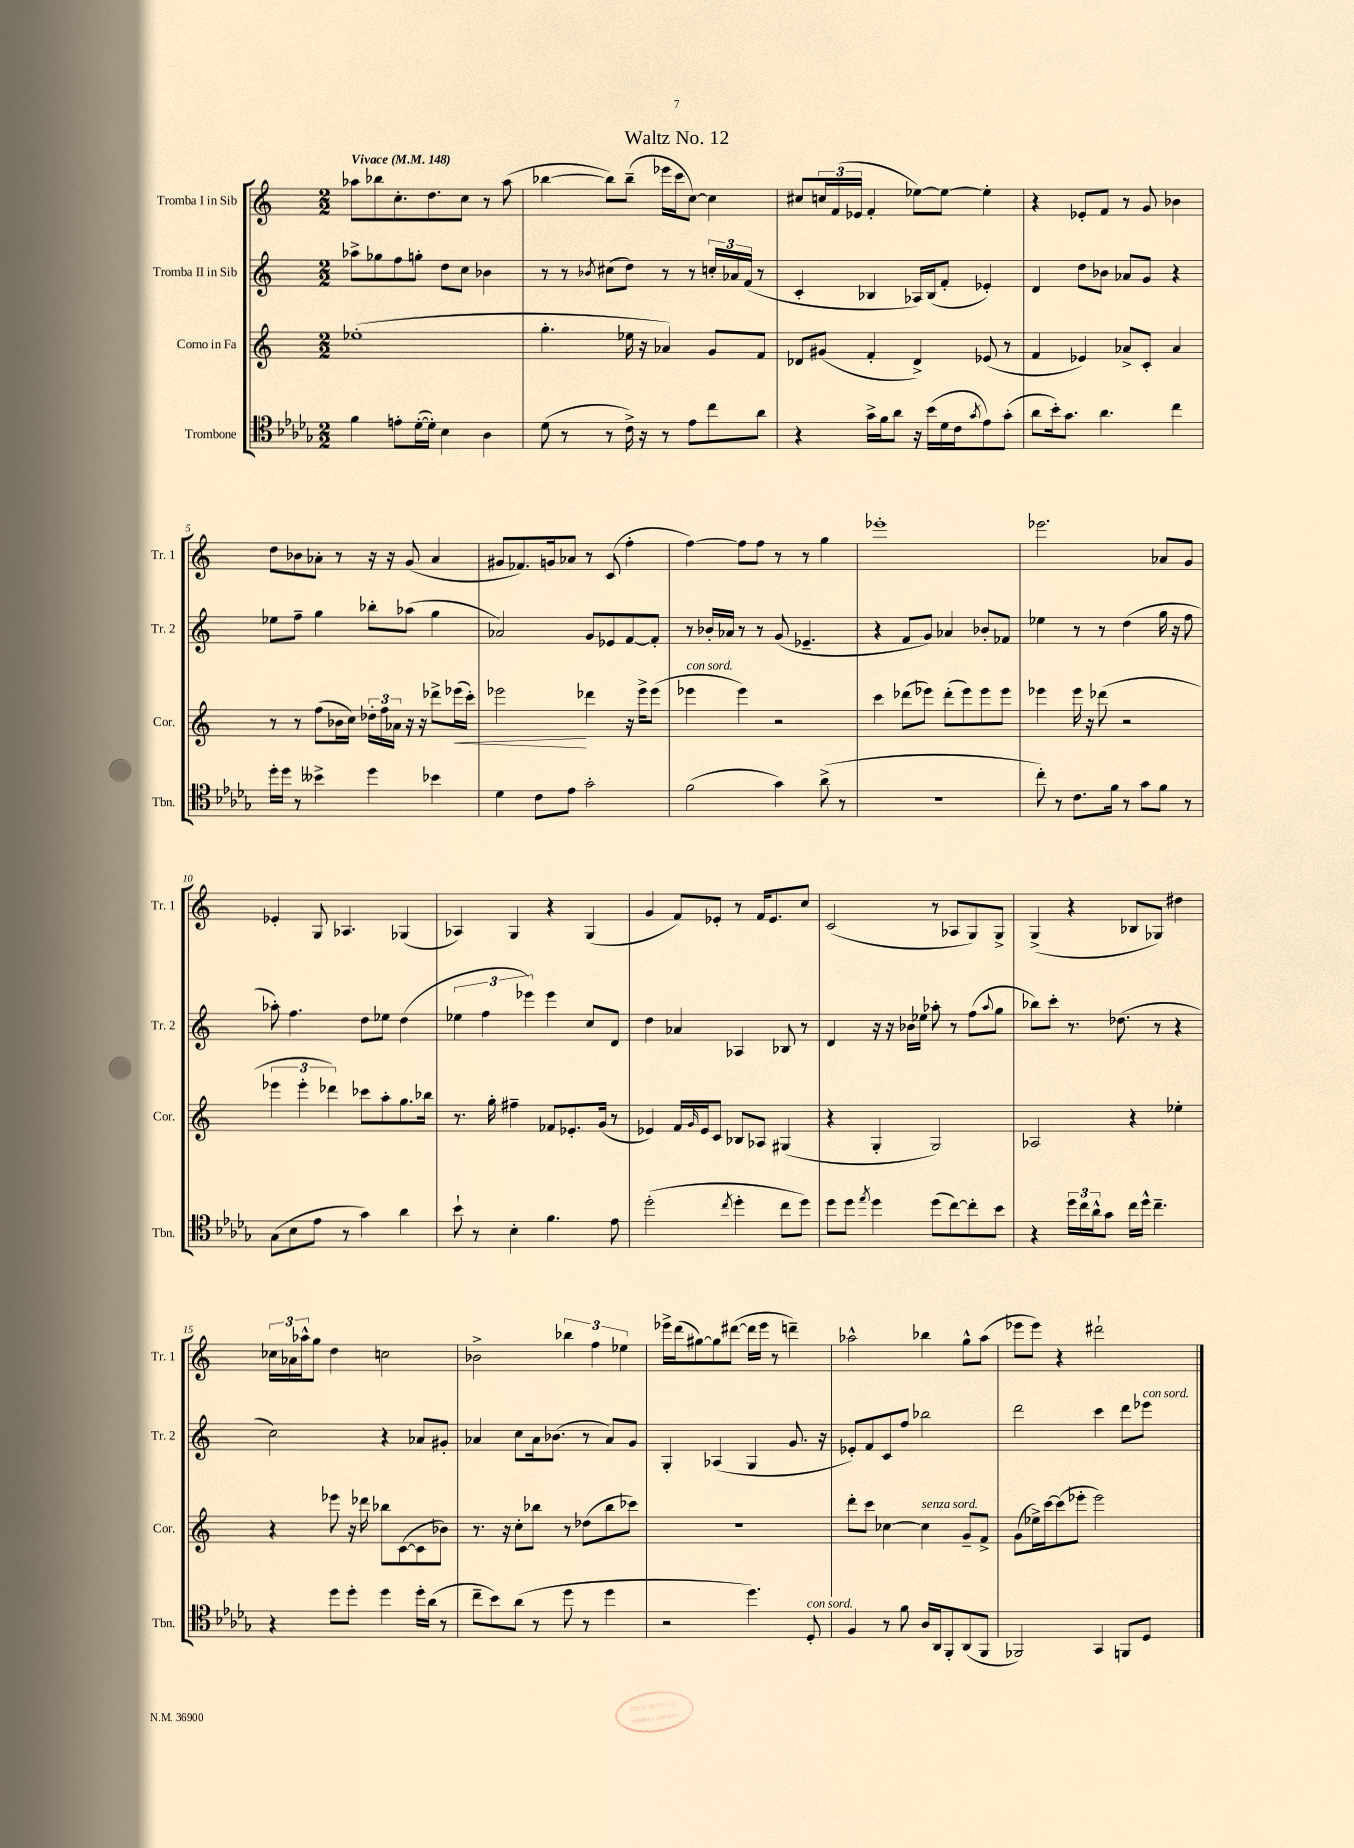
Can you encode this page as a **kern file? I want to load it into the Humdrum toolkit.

**kern	**kern	**kern	**kern
*staff4	*staff3	*staff2	*staff1
*clefC4	*clefG2	*clefG2	*clefG2
*k[b-e-a-d-g-]	*k[]	*k[]	*k[]
*M2/2	*M2/2	*M2/2	*M2/2
*MM148	*MM148	*MM148	*MM148
4f	(1ee-'	8aa-^	8aa-
.	.	8gg-	8bb-
8e'	.	8ff	8.cc'
([16d-'	.	8gg'	.
16d-'])	.	.	8.dd
4B-	.	8dd	.
.	.	8cc	8cc
4A-	.	4b-	8r
.	.	.	(8aa-
=	=	=	=
(8d-	4.gg'	8r	[4bb-
8r	.	8r	.
.	.	8qb-	.
8r	.	(8cc#	8bb-])
16c^)	16ee-	8dd)	(8bb-~
16r	16r	.	.
8r	4a-)	8r	16eee-
.	.	.	16ccc
8e-	.	8r	[8cc)
8cc	8g	24cc'	4cc]
.	.	24a-	.
.	.	(24f	.
8a-	8f	8r	.
=	=	=	=
4r	8d-	4c'	8cc#
.	(8g#	.	24cc
.	.	.	(24f
.	.	.	24e-
16g-^	4f'	4B-	4f'
16f	.	.	.
8a-	.	.	.
16r	4d-^)	16A-)	[8ee-)
(16b-	.	(16B-	.
16d-	.	8f'	8ee-_
16c	.	.	.
8qg-	.	.	.
8e-)	(8e-	4e-')	4ee-']
(8g-'	8r	.	.
=	=	=	=
8a-	4f	4d	4r
16b-')	.	.	.
8.g-	.	.	.
.	4e-)	8dd	8e-'
4.a-	.	8b-	8f
.	8a-^	8a-	8r
.	8c'	8g	8g
4cc	4a-	4r	4b-
=	=	=	=
16dd-'	8r	8ee-	8dd
16dd-	.	.	.
8r	8r	8ff~	8b-
4b--^	(8ff	4gg	8a-'
.	16b-	.	8r
.	16cc)	.	.
4dd-	24dd-'	8bb-'	16r
.	24ff	.	.
.	.	.	16r
.	24a-	.	.
.	16r	(8aa-	(8g
.	16r	.	.
4b-	8ddd-^	4gg	4a-
.	(16eee-	.	.
.	16ccc')	.	.
=	=	=	=
4d-	2eee-	2a-)	8g#
.	.	.	8.f-)
8c	.	.	.
.	.	.	16g
8e-	.	.	8a-
2g-'	4ddd-	8g	8r
.	.	8e-	(8c
.	16r	[8f	4ff'
.	16eee-^	.	.
.	(8eee-	8f']	.
=	=	=	=
(2f	4eee-	8r	[4ff)
.	.	16b-'	.
.	.	16a-	.
.	4eee-)	8r	8ff]
.	.	8r	8ff
4g-)	2r	(8g	8r
.	.	4.e-~	8r
(8a-^	.	.	4gg
8r	.	.	.
=	=	=	=
1r	4ccc	4r	1eee-'
.	(8ddd-	8f	.
.	8eee-)	8g)	.
.	(8ddd-'	4a-	.
.	8eee-)	.	.
.	8eee-	8b-'	.
.	8eee-	8f-	.
=	=	=	=
8cc')	4eee-	4ee-	2.eee-
8r	.	.	.
8.c	16eee-	8r	.
.	16r	.	.
.	(8ddd-	8r	.
16f	.	.	.
8r	2r	(4dd	.
8g-	.	.	.
8f	.	16gg	8a-
.	.	16r	.
8r	.	8ff	8g
=	=	=	=
(8G-	6eee-	8aa-')	4e-'
8B-	.	4.ff	.
.	6eee-'	.	.
8e-	.	.	8G
.	6ddd-)	.	.
8r	.	.	4.A-
4g-)	8ccc-	8dd	.
.	8aa'	8ee-	.
4a-	8.gg	(4dd	(4G-
.	16bb-	.	.
=	=	=	=
8b-`	8.r	6ee-	4A-)
8r	.	.	.
.	.	6ff	.
.	16gg'	.	.
4B-'	4ff#~	.	4G
.	.	6eee-)	.
4.f	8f-	4eee-	4r
.	8.e-'	.	.
.	.	8cc	(4G
.	(16g	.	.
8e-	8r	8d	.
=	=	=	=
(2dd-'	4e-)	4dd	4g
.	16f	4a-	8f)
.	16qqg	.	.
.	16e-	.	.
.	8c	.	8e-'
8qcc	.	.	.
4dd-'	8B-	4A-	8r
.	8A-	.	16f
.	.	.	8.e-
8cc	(4G#	8B-	.
8dd-)	.	8r	8cc
=	=	=	=
8dd-	4r	4d	(2c
8dd-	.	.	.
8qee-	.	.	.
4dd-	4G'	16r	.
.	.	16r	.
.	.	16b-	.
.	.	16ee-	.
(8dd-	2G)	8aa-'	8r
[8cc)	.	8r	8A-
8cc']	.	(8ff	8G)
.	.	8qqaa-	.
8b-	.	8gg	8G^
=	=	=	=
4r	2A-	8bb-)	(4G^
.	.	8ccc'	.
24dd-	.	8.r	4r
24cc	.	.	.
24a-^^	.	.	.
8g-	.	.	.
.	.	(8.dd-	.
16cc	4r	.	8B-
16dd-^^	.	.	.
4.cc~	.	8r	8G-)
.	4ee-'	4r	4dd#
=	=	=	=
4r	4r	2cc)	24cc-
.	.	.	24a-
.	.	.	24aa-^^
.	.	.	8gg
8dd-	8eee-	.	4dd
8dd-'	16r	.	.
.	16ddd-	.	.
4dd-	8bb-	4r	2cc
.	([8c	.	.
16dd-'	8c]	8a-	.
(16a-	.	.	.
8r	8b-)	8g#'	.
=	=	=	=
8cc~	8.r	4a-	2b-^
8b-)	.	.	.
.	16r	.	.
(8a-	8cc'	8cc	.
8r	8bb-	16a-	.
.	.	(8.b-	.
8dd-	8r	.	6bb-
8r	(8dd-	8r	.
.	.	.	6ff
4dd-	8bb-	8a-)	.
.	.	.	6ee-
.	8ccc-)	8g	.
=	=	=	=
2r	1r	4G'	16eee-^
.	.	.	(16ddd
.	.	.	[8gg#)
.	.	(4A-	8gg#]
.	.	.	([8ddd#
4.dd-)	.	4G	16ddd#]
.	.	.	16eee-
.	.	.	8r
.	.	8.g	4ddd~)
8D-'	.	.	.
.	.	16r	.
=	=	=	=
4F	8ddd'	8e-')	2aa-^^
.	8ccc	8f	.
8r	[4cc-	8c	.
8f	.	8ff	.
16A-	4cc-]	2bb-	4bb-
16AA-	.	.	.
8FF'	.	.	.
(8AA-	8g~	.	8gg^^
8FF	8f^	.	(8aa-
=	=	=	=
2FF-)	(8g	2ddd	8eee-
.	16ee-^)	.	8eee-)
.	[16ccc	.	.
.	(8ccc]	.	4r
.	8eee-'	.	.
4GG-	2eee-)	4ccc	2ddd#`
8FF	.	8ddd	.
8D-	.	8eee-	.
==	==	==	==
*-	*-	*-	*-
